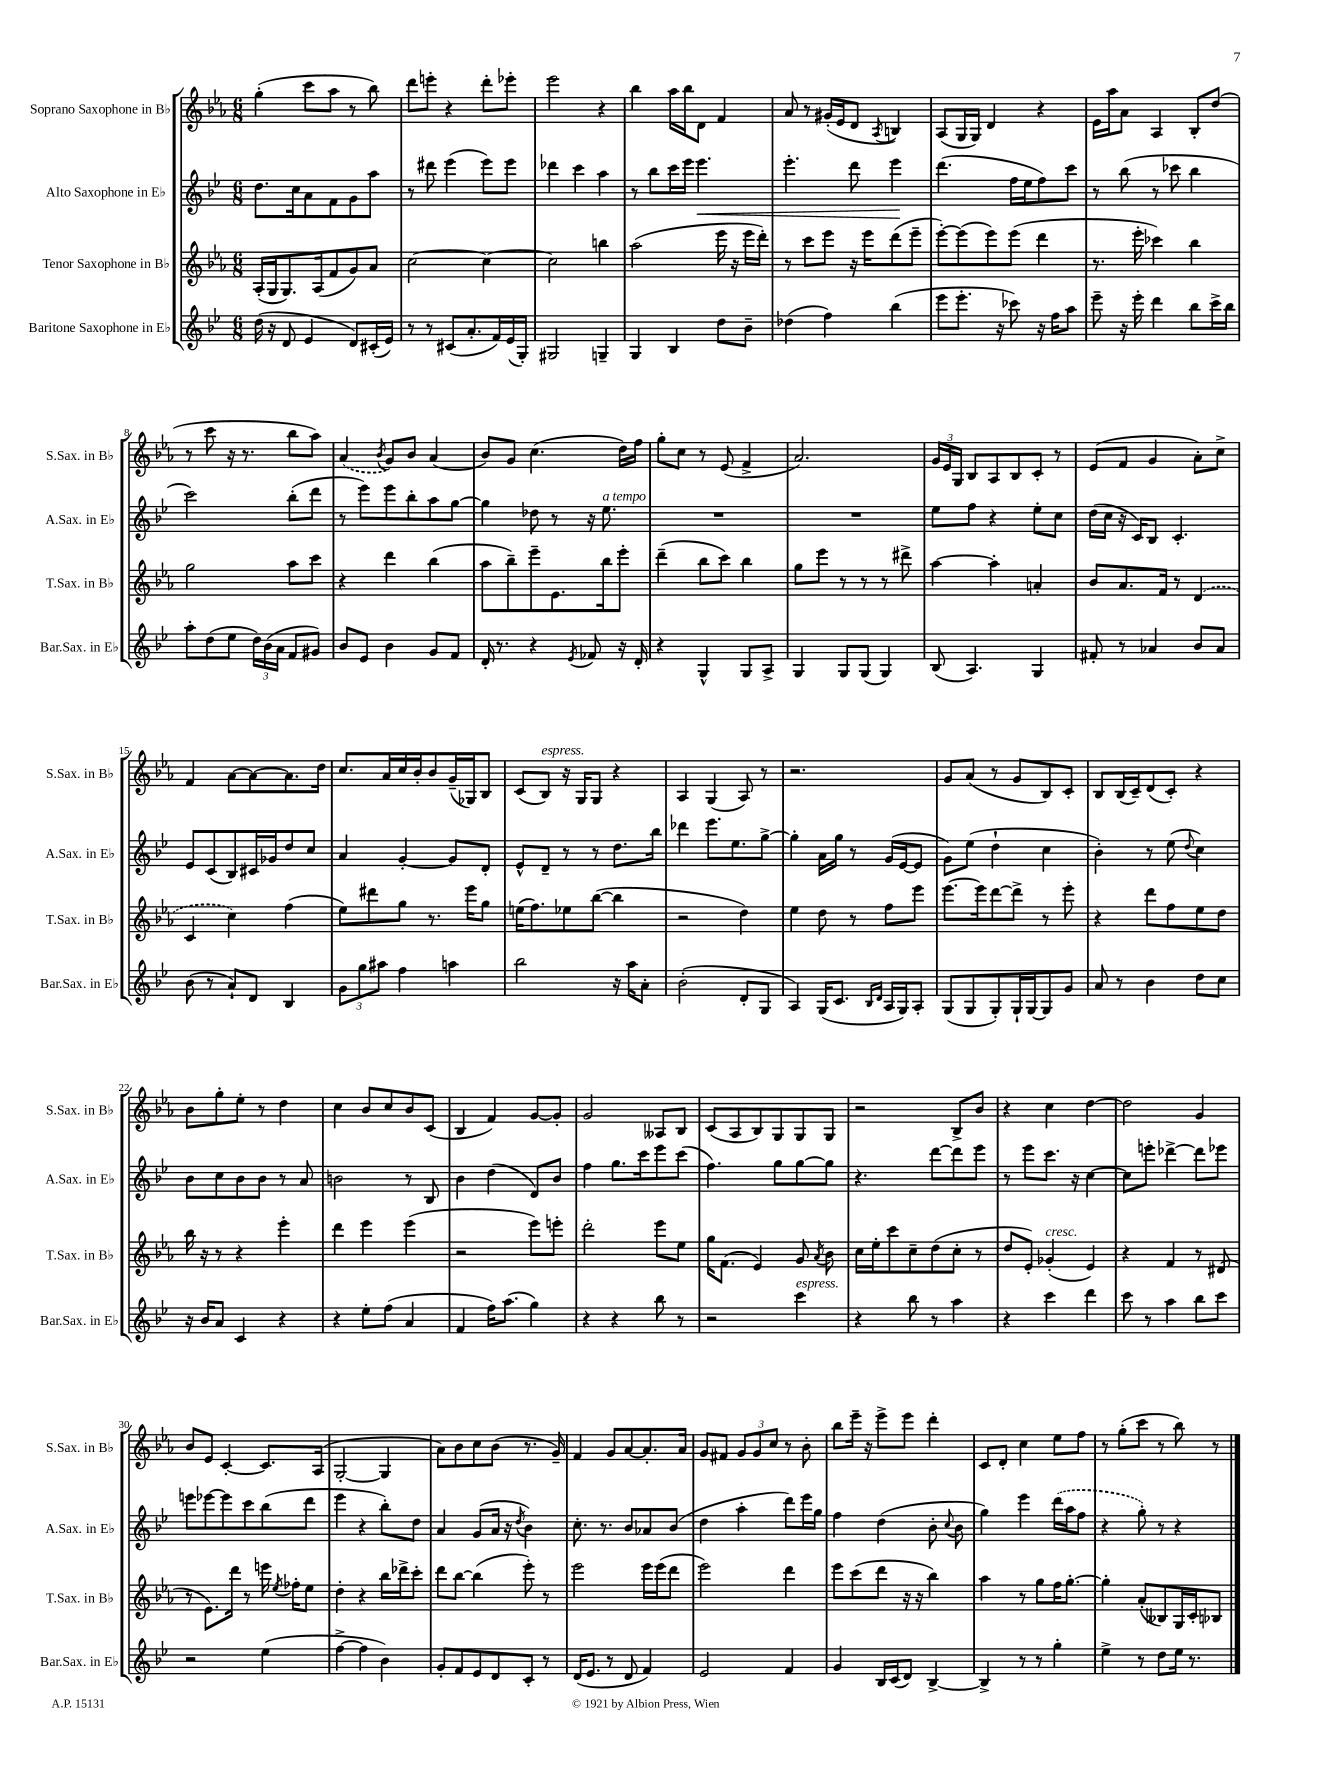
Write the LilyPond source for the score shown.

<<
\new StaffGroup <<
\new Staff = "s0" \with { instrumentName = "Soprano Saxophone in Bb" shortInstrumentName = "S.Sax. in Bb" } {
    \clef treble \key ees \major \numericTimeSignature \time 6/8
    \autoBeamOff g''4-.( c'''8[ aes''8] r8 bes''8) |
    d'''8[ e'''8]-. r4 d'''8[-. ees'''8]-. |
    ees'''2 r4 |
    bes''4 aes''16[ bes''16 d'8] f'4 |
    aes'8 r8 gis'16[-.( ees'16 d'8] \acciaccatura { aes8 } b4) |
    aes8[( g16 g16]) d'4 r4 |
    ees'16[ aes''16 aes'8] aes4 bes8[-. d''8]( |
    r8 c'''8 r16 r8. bes''8[ aes''8]) |
    \once \slurDashed aes'4( \acciaccatura { bes'8 } g'8[) bes'8] aes'4( |
    bes'8[) g'8] c''4.( d''16[) f''16] |
    g''8[-. c''8] r8 ees'8( f'4-> |
    aes'2.) |
    \tuplet 3/2 { g'16[ ees'16 g16] } bes8[ aes8 bes8 c'8]-. r8 |
    ees'8[( f'8] g'4 aes'8[-.) c''8]-> |
    f'4 aes'8[~ aes'8~ aes'8. d''16] |
    c''8.[ aes'16 c''16 bes'16-. bes'8 g'16--( ges16) bes8] |
    c'8[( bes8]^\markup { \italic "espress." }) r16 g16[ g8] r4 |
    aes4 g4( aes8) r8 |
    r2. |
    g'8[ aes'8]( r8 g'8[ bes8) c'8]-. |
    bes8[ bes16( c'16--) d'8( c'8]-.) r4 |
    bes'8[ g''8-. ees''8]-. r8 d''4 |
    c''4 bes'8[ c''8 bes'8 c'8]( |
    bes4 f'4) g'8[~ g'8]-. |
    g'2 aeses8[ bes8] |
    c'8[( aes8 bes8) g8 g8 g8] |
    r2 bes8[-> bes'8] |
    r4 c''4 d''4~ |
    d''2 g'4 |
    bes'8[ ees'8] c'4~-. c'8.[ aes16]( |
    g2~-. g4 |
    aes'8[) bes'8 c''8 bes'8]( r8. g'16--) |
    f'4 g'8[ aes'8~ aes'8.-. aes'16] |
    g'8[ fis'8] \tuplet 3/2 { g'8[ g'8 c''8] } r8 bes'8-. |
    bes''8[ ees'''16]-- r16 ees'''8[-> ees'''8] d'''4-. |
    c'8[ d'8]-. c''4 ees''8[ f''8] |
    r8 g''8[-.( c'''8] r8 bes''8) r8 \bar "|." |
}
\new Staff = "s1" \with { instrumentName = "Alto Saxophone in Eb" shortInstrumentName = "A.Sax. in Eb" } {
    \clef treble \key bes \major \numericTimeSignature \time 6/8
    \autoBeamOff d''8.[ c''16 a'8 f'8 g'8 a''8] |
    r8 dis'''8 ees'''4( ees'''8[) ees'''8] |
    des'''4 c'''4 a''4 |
    r8 bes''8[ c'''16 ees'''16] ees'''4.\< |
    ees'''4.-. d'''8 ees'''4\! |
    d'''4.( f''16[ ees''16 f''8) c'''8] |
    r8 bes''8( r8 ces'''8 bes''4 |
    c'''2) bes''8[-.( d'''8] |
    r8 ees'''8[) ees'''8 bes''8-. a''8 g''8]~ |
    g''4 des''8 r8 r16 ees''8.^\markup { \italic "a tempo" } |
    R2. |
    R2. |
    ees''8[ f''8] r4 ees''8[-. c''8] |
    d''16[( c''16] r16 c'16[) bes8] c'4.-. |
    ees'8[ c'8( bes8) cis'16 ges'16 d''8 c''8] |
    a'4 g'4~-. g'8[ d'8]-. |
    ees'8[-^ d'8]-- r8 r8 d''8.[ bes''16] |
    des'''4 ees'''8.[ ees''8. g''8]~-> |
    g''4-. a'16[ g''16] r8 g'16[( ees'16~ ees'8] |
    g'8[) ees''8]( d''4-! c''4 |
    bes'4-.) r8 ees''8( \appoggiatura { d''8 } c''4) |
    bes'8[ c''8 bes'8 bes'8] r8 a'8 |
    b'2 r8 bes8 |
    bes'4 d''4( d'8[) bes'8] |
    f''4 g''8.[ c'''16 ees'''8 c'''8]( |
    f''4.) g''8[ g''8~ g''8] |
    r4. d'''8[~ d'''8 ees'''8] |
    r8 ees'''8[ c'''8.] r16 c''4~ |
    c''8[ e'''8]-. des'''4~-> des'''8[ ees'''8] |
    e'''8[ ees'''8~ ees'''8 c'''8 bes''8( d'''8] |
    ees'''4 r4 bes''8[-.) d''8] |
    a'4 g'8[( a'16] r16 \acciaccatura { d''8 } bes'4) |
    c''8.-. r8. bes'8[ aes'8 bes'8]( |
    d''4 a''4-. d'''8[) ees'''16 g''16] |
    f''4 d''4( bes'8-. \appoggiatura { c''8 } bes'8 |
    g''4) ees'''4 \once \slurDashed d'''16[( a''16 f''8] |
    r4 g''8-.) r8 r4 \bar "|." |
}
\new Staff = "s2" \with { instrumentName = "Tenor Saxophone in Bb" shortInstrumentName = "T.Sax. in Bb" } {
    \clef treble \key ees \major \numericTimeSignature \time 6/8
    \autoBeamOff aes16[-.( g16 g8.) aes16( f'8 g'8) aes'8] |
    c''2~ c''4~ |
    c''2 b''4 |
    aes''2( ees'''16 r16 ees'''16[ d'''16]-.) |
    r8 c'''8[ ees'''8] r16 ees'''16[ d'''8( ees'''8]-- |
    ees'''8[~-.) ees'''8( ees'''8) ees'''8]( d'''4 |
    r8. ees'''16-. ces'''4) bes''4 |
    g''2 aes''8[ c'''8] |
    r4 d'''4 bes''4( |
    aes''8[ bes''8--) ees'''8-- ees'8. bes''16 ees'''8]-. |
    d'''4--( bes''8[ c'''8]) bes''4 |
    g''8[ ees'''8] r8 r8 r8 dis'''8-> |
    aes''4~ aes''4-. a'4-. |
    bes'8[ aes'8. f'16] r8 \once \slurDashed d'4( |
    c'4 c''4) f''4( |
    ees''8[) dis'''8 g''8] r8. ees'''16[ g''8] |
    e''16[( f''8.) ees''8 bes''8]~( bes''4 |
    r2 d''4) |
    ees''4 d''8 r8 f''8[ ees'''8] |
    ees'''8.[~ ees'''16 d'''8~ d'''8]-> r8 ees'''8-. |
    r4 d'''8[ f''8 ees''8 d''8] |
    bes''16 r16 r8 r4 ees'''4-. |
    d'''4 ees'''4 ees'''4( |
    r2 ees'''8[) e'''8]-. |
    d'''2-. ees'''8[ ees''8] |
    g''16[ f'8.]( ees'4) g'8 \acciaccatura { aes'8 } bes'8 |
    c''16[ ees''16-. c'''8 c''8-- d''8( c''8]-. r8 |
    d''8[ ees'8]-.) ges'4-.^\markup { \italic "cresc." }( ees'4) |
    r4 f'4 r8 dis'8( |
    r8 ees'8.[) d'''16] r8 e'''16 \acciaccatura { ees''8 } fes''16[-. ees''8] |
    d''4-. r4 bes''16[ des'''16-> c'''8]-. |
    d'''8[ bes''8]~ bes''4( ees'''8-.) r8 |
    ees'''2 ees'''16[ ees'''16( d'''8] |
    ees'''2) d'''4 |
    ees'''8[ c'''8( d'''8] r16 r16 bes''4) |
    aes''4 r8 g''8[ f''16 g''8.]~-. |
    g''4-. aes'8[-.( beses8) g16 c'16-. bes8] \bar "|." |
}
\new Staff = "s3" \with { instrumentName = "Baritone Saxophone in Eb" shortInstrumentName = "Bar.Sax. in Eb" } {
    \clef treble \key bes \major \numericTimeSignature \time 6/8
    \autoBeamOff d''16( r16 d'8 ees'4 d'8[) cis'16-.( ees'16]) |
    r8 r8 cis'8[( a'8.-. f'16) ees'16( g16]-.) |
    gis2 g4-- |
    g4 bes4 d''8[ bes'8]-- |
    des''4( f''4) bes''4( |
    ees'''8[ ees'''8.]-. r16 ces'''8) r16 f''16[ a''8] |
    ees'''8-- r16 ees'''16-. d'''4 bes''8[ c'''16-> bes''16] |
    a''8[-. d''8( ees''8] \tuplet 3/2 { d''16[) bes'16( a'16] } f'8[ gis'8]) |
    bes'8[ ees'8] bes'4 g'8[ f'8] |
    d'16-. r8. r4 \acciaccatura { ees'8 } fes'8 r16 d'16-. |
    r4 g4-^ g8[ a8]-> |
    g4 g8[ g8]( g4) |
    bes8( a4.) g4 |
    fis'8-. r8 aes'4 bes'8[ aes'8] |
    bes'8( r8 a'8[-!) d'8] bes4 |
    \tuplet 3/2 { g'8[ g''8 ais''8] } f''4 a''4 |
    bes''2 r16 a''16[ a'8]-. |
    bes'2-.( d'8[-. g8] |
    a4) g16[( c'8.] \grace { bes16[ d'16] } a16[ g16) a8]-. |
    g8[( g8 g8-.) g16-! g16~ g8 g'8] |
    a'8 r8 bes'4 d''8[ c''8] |
    r16 bes'16[ a'8] c'4 r4 |
    r4 ees''8[-. f''8]( a'4 |
    f'4 f''16[) a''8.]( g''4) |
    r4 r4 bes''8 r8 |
    r2 c'''4^\markup { \italic "espress." } |
    r4 bes''8 r8 a''4 |
    r4 c'''4 d'''4 |
    c'''8 r8 a''4 bes''8[ c'''8] |
    r2 ees''4( |
    f''4~-> f''4 bes'4) |
    g'8[-. f'8 ees'8 d'8 c'8]-. r8 |
    d'16[( ees'8.] r8 d'8 f'4) |
    ees'2 f'4 |
    g'4 bes16[ c'16( d'8]) bes4~-> |
    bes4-> r8 r8 g''4-. |
    ees''4-> r8 d''8[ ees''16] r8. \bar "|." |
}
>>
>>
